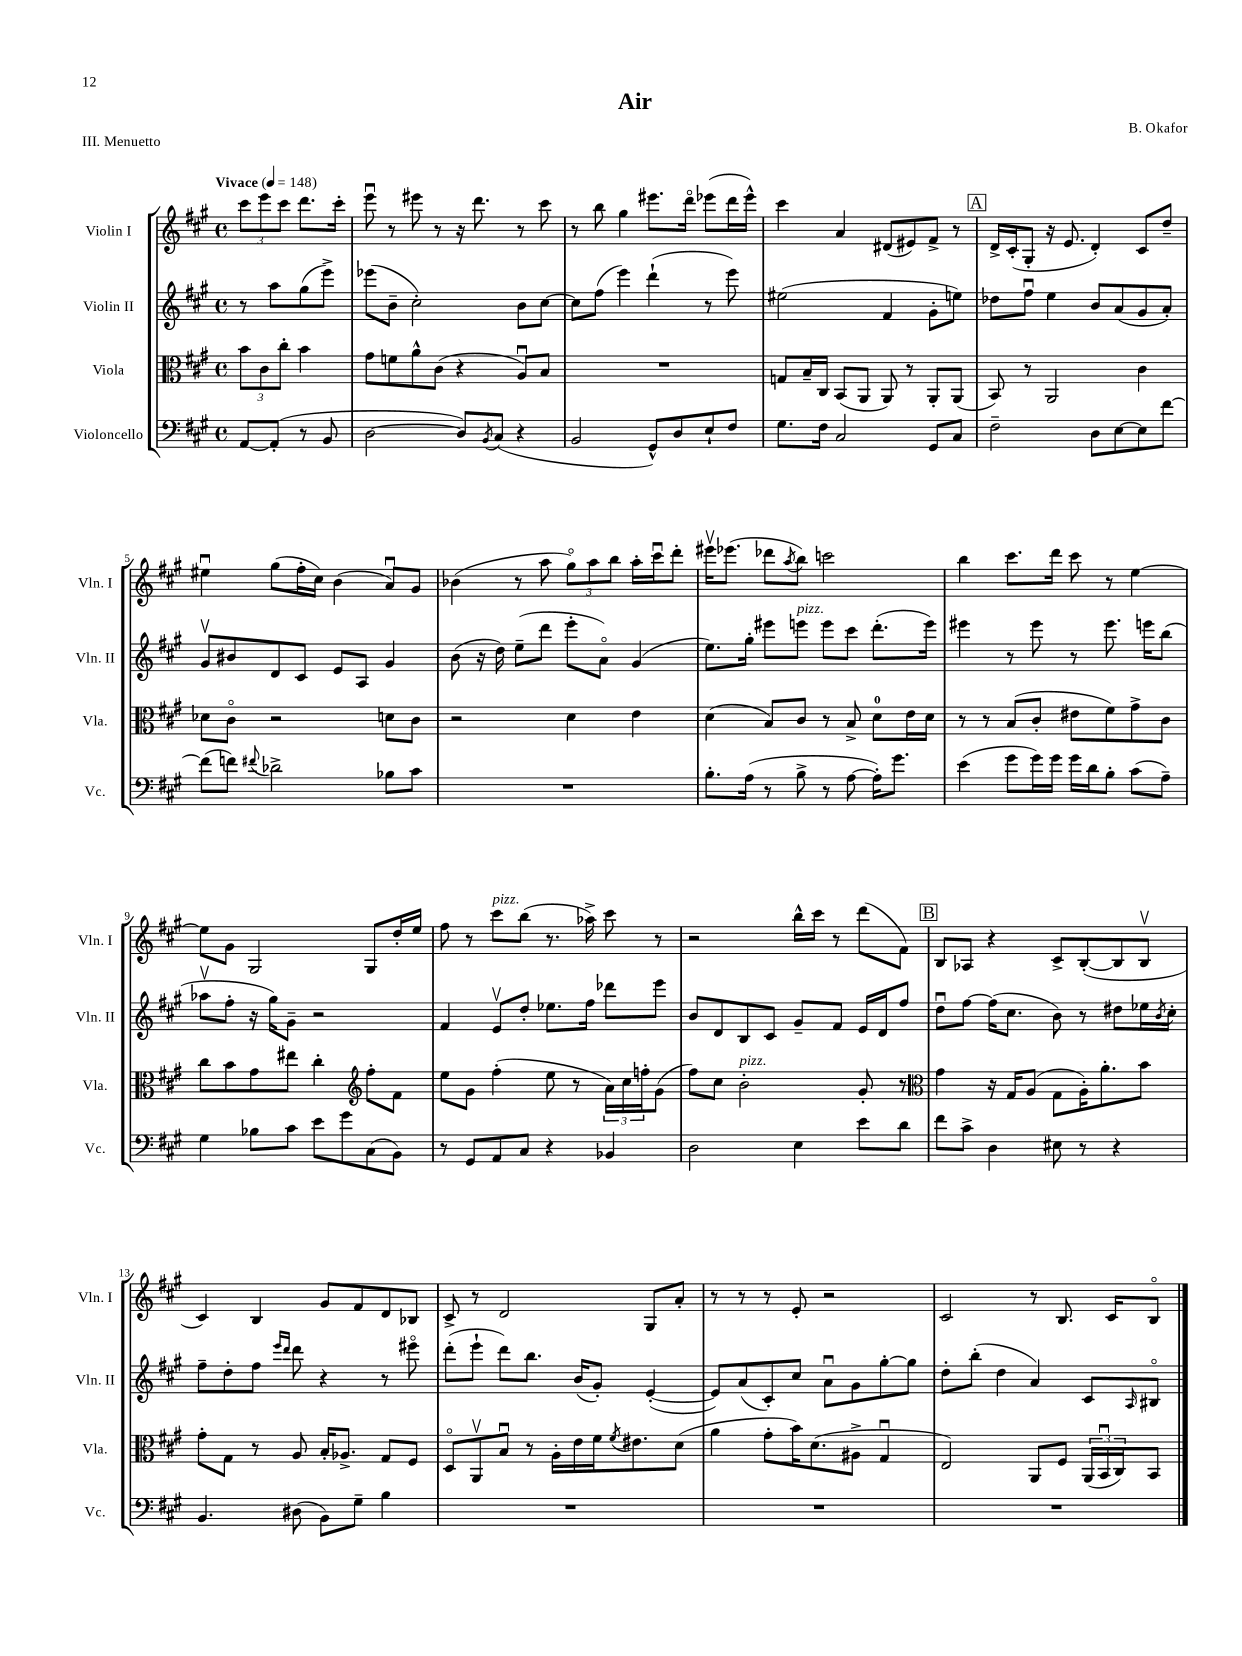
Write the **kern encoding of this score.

**kern	**kern	**kern	**kern
*staff4	*staff3	*staff2	*staff1
*clefF4	*clefC3	*clefG2	*clefG2
*k[f#c#g#]	*k[f#c#g#]	*k[f#c#g#]	*k[f#c#g#]
*M4/4	*M4/4	*M4/4	*M4/4
*met(c)	*met(c)	*met(c)	*met(c)
*MM148	*MM148	*MM148	*MM148
[8AA/L	12b\L	8r	12ccc#\L
.	12c#\	.	12eee\
(8AA'/]J	.	8aa\L	.
.	12cc#'\J	.	12ccc#\J
8r	4b\	(8gg#\	8.ddd\L
8BB/	.	8eee^\J)	.
.	.	.	16ccc#'\Jk
=	=	=	=
[2D\	8g#\L	(8eee-\L	8eeeu\
.	8f\	8b~\J	8r
.	8a^^\	2cc#'\)	8eee#\
.	(8c#\J	.	8r
8D/]L)	4r	.	16r
.	.	.	8.ddd\
8qBB/	.	.	.
(8C#/J	.	.	.
4r	8Au/L)	8b\L	8r
.	8B/J	[8cc#\J	8ccc#\
=	=	=	=
2BB/	1r	8cc#\]L	8r
.	.	(8ff#\J	8bb\
.	.	4eee\)	4gg#\
8GG#^^/L)	.	(4ddd`\	8.eee#\L
8D/	.	.	.
.	.	.	16dddo\Jk
8E`/	.	8r	(8eee-\L
8F#/J	.	8eee\)	16ddd\L
.	.	.	16eee-^^\JJ)
=	=	=	=
8.G#\L	8G/L	(2ee#\	4ccc#\
.	16B~/L	.	.
16F#\Jk	16C#/JJ	.	.
2C#/	(8BB/L	.	4a/
.	8AA/J	.	.
.	8AA/)	4f#/	(8d#/L
.	8r	.	8e#/)
8GG#/L	8AA'/L	8g#'\L	8f#^/J
8C#/J	(8AA/J	8ee\J)	8r
=	=	=	=
2F#~\	8BB/)	8dd-\L	16d^/LL
.	.	.	(16c#'/J
.	8r	8ff#u\J	8G#'/J
.	2AA/	4ee\	16r
.	.	.	8.e/
8D\L	.	8b/L	4d'/)
[8E\	.	(8a/	.
8E\]	4c#\	8g#/	8c#/L
[8f#\J	.	8a'/J)	8dd~/J
=	=	=	=
(8f#\]L	8d-\L	8g#v/L	4ee#u\
8f\J)	8c#o\J	8b#/	.
8qqf#/	.	.	.
2d-^\	2r	8d/	(8gg#\L
.	.	8c#/J	16ff#'\L
.	.	.	16cc#\JJ)
.	.	8e/L	(4b\
.	.	8A/J	.
8B-\L	8d\L	4g#/	8au/L)
8c#\J	8c#\J	.	8g#/J
=	=	=	=
1r	2r	(8b\	(4b-\
.	.	16r	.
.	.	16dd\)	.
.	.	(8ee~\L	8r
.	.	8ddd\J	8aa\
.	4d\	8eee'\L	12gg#o\L)
.	.	.	12aa\
.	.	8ao\J)	.
.	.	.	12bb\J
.	4e\	(4g#/	16aa'\LL
.	.	.	16ccc#u\J
.	.	.	8ddd'\J
=	=	=	=
8.B'\L	(4d\	8.ee\L)	16eee#v\LK
.	.	.	(8.eee-\J
(16A\Jk	.	16gg#'\Jk	.
8r	8B/L)	8eee#\L	8ddd-\L
.	.	.	8qaa/
8B^\	8c#/J	8eee\J	8bb\J)
8r	8r	8eee\L	2ccc\
[8A\	8B^/	8ccc#\J	.
16A'\]LK)	8d\L	(8.ddd'\L	.
8.g#\J	.	.	.
.	16e\L	.	.
.	16d\JJ	16eee\Jk)	.
=	=	=	=
(4e\	8r	4eee#\	4bb\
.	8r	.	.
8g#\L	(8B/L	8r	8.ccc#\L
16g#\L)	8c#'/J	8eee#\	.
16g#\JJ	.	.	16ddd\Jk
16g#\LL	8e#\L	8r	8ccc#\
16d\J	.	.	.
8B'\J	8f#\)	8.eee#\	8r
(8c#\L	8g#^\	.	[4ee\
.	.	16eee\LK	.
8A~\J)	8c#\J	(8bb\J	.
=	=	=	=
4G#\	8cc#\L	8aa-v\L	8ee\]L
.	8b\	8ff#'\J	8g#\J
8B-\L	8g#\	16r	2G#/
.	.	16gg#\LK)	.
8c#\J	8ee#\J	8g#~\J	.
8e\L	4cc#'\	2r	.
8g#\	.	.	.
*	*clefG2	*	*
(8C#\	8ff#'\L	.	8G#/L
8BB\J)	8f#\J	.	16dd'/L
.	.	.	16ee/JJ
=	=	=	=
8r	8ee\L	4f#/	8ff#\
8GG#/L	8g#\J	.	8r
8AA/	(4ff#'\	8ev/L	8ccc#\L
8C#/J	.	8dd'/J	(8bb\J
4r	8ee\	8.ee-\L	8.r
.	8r	.	.
.	.	16ff#\Jk	16aa-^\)
4BB-/	24a\LL)	8ddd-\L	8ccc#\
.	24cc#\	.	.
.	24ff'\J	.	.
.	(8g#\J	8eee\J	8r
=	=	=	=
2D\	8ff#\L)	8b/L	2r
.	8cc#\J	8d/	.
.	2b'\	8B/	.
.	.	8c#/J	.
4E\	.	8g#~/L	16bb^^\LL
.	.	.	16ccc#\JJ
.	.	8f#/J	8r
8e\L	8g#'/	16e/LL	(8ddd\L
.	.	16d/J	.
8d\J	8r	8ff#/J	8f#\J)
=	=	=	=
*	*clefC3	*	*
8f#\L	4g#\	8ddu\L	8B/L
8c#^\J	.	[8ff#\J	8A-/J
4D\	16r	(16ff#\]LK	4r
.	16G#/LK	8.cc#\J	.
.	(8A/J	.	.
8E#\	8G#\L	8b\)	8c#^/L
8r	16A'\K)	8r	([8B'/
.	8.a'\	.	.
4r	.	8dd#\L	8B/]
.	8b\J	16ee-\L	8Bv/J
.	.	8qb/	.
.	.	16cc#'\JJ	.
=	=	=	=
4.BB/	8g#'\L	8ff#~\L	4c#/)
.	8G#\J	8dd'\	.
.	8r	8ff#\J	4B/
.	.	16qqeee/LL	.
.	.	16qqddd/JJ	.
(8D#\	8A/	8ddd\	.
8BB\L)	16B'/LK	4r	8g#/L
.	8.A-^/J	.	.
8G#~\J	.	.	8f#/
4B\	8G#/L	8r	8d/
.	8F#/J	8eee#o\	8B-/J
=	=	=	=
1r	8Do/L	(8ddd'\L	8c#^/
.	8AAv/	8eee`\J	8r
.	8Bu/J	8ddd\L)	2d/
.	8r	8.bb\J	.
.	16A'\LL	.	.
.	16e\	(16b/LK	.
.	16f#\J	8g#'/J)	.
.	8qf#/	.	.
.	8.e#\	.	.
.	.	([4e'/	8G#/L
.	(8d\J	.	8a'/J
=	=	=	=
1r	4a\	8e/]L)	8r
.	.	(8a/	8r
.	8g#'\L	8c#'/)	8r
.	16b\K)	8cc#/J	8e'/
.	(8.d\	.	.
.	.	8au\L	2r
.	8A#^\J	8g#\	.
.	4G#u/	[8gg#'\	.
.	.	8gg#\]J	.
=	=	=	=
1r	2E/)	8dd'\L	2c#/
.	.	(8bb'\J	.
.	.	4dd\	.
.	8AA/L	4a/)	8r
.	8F#/J	.	8.B/
.	(24AA/LL	8c#/L	.
.	24BBu/	.	.
.	.	.	16c#/LK
.	24C#/J)	.	.
.	.	16qqA/	.
.	8BB/J	8B#o/J	8Bo/J
==	==	==	==
*-	*-	*-	*-
